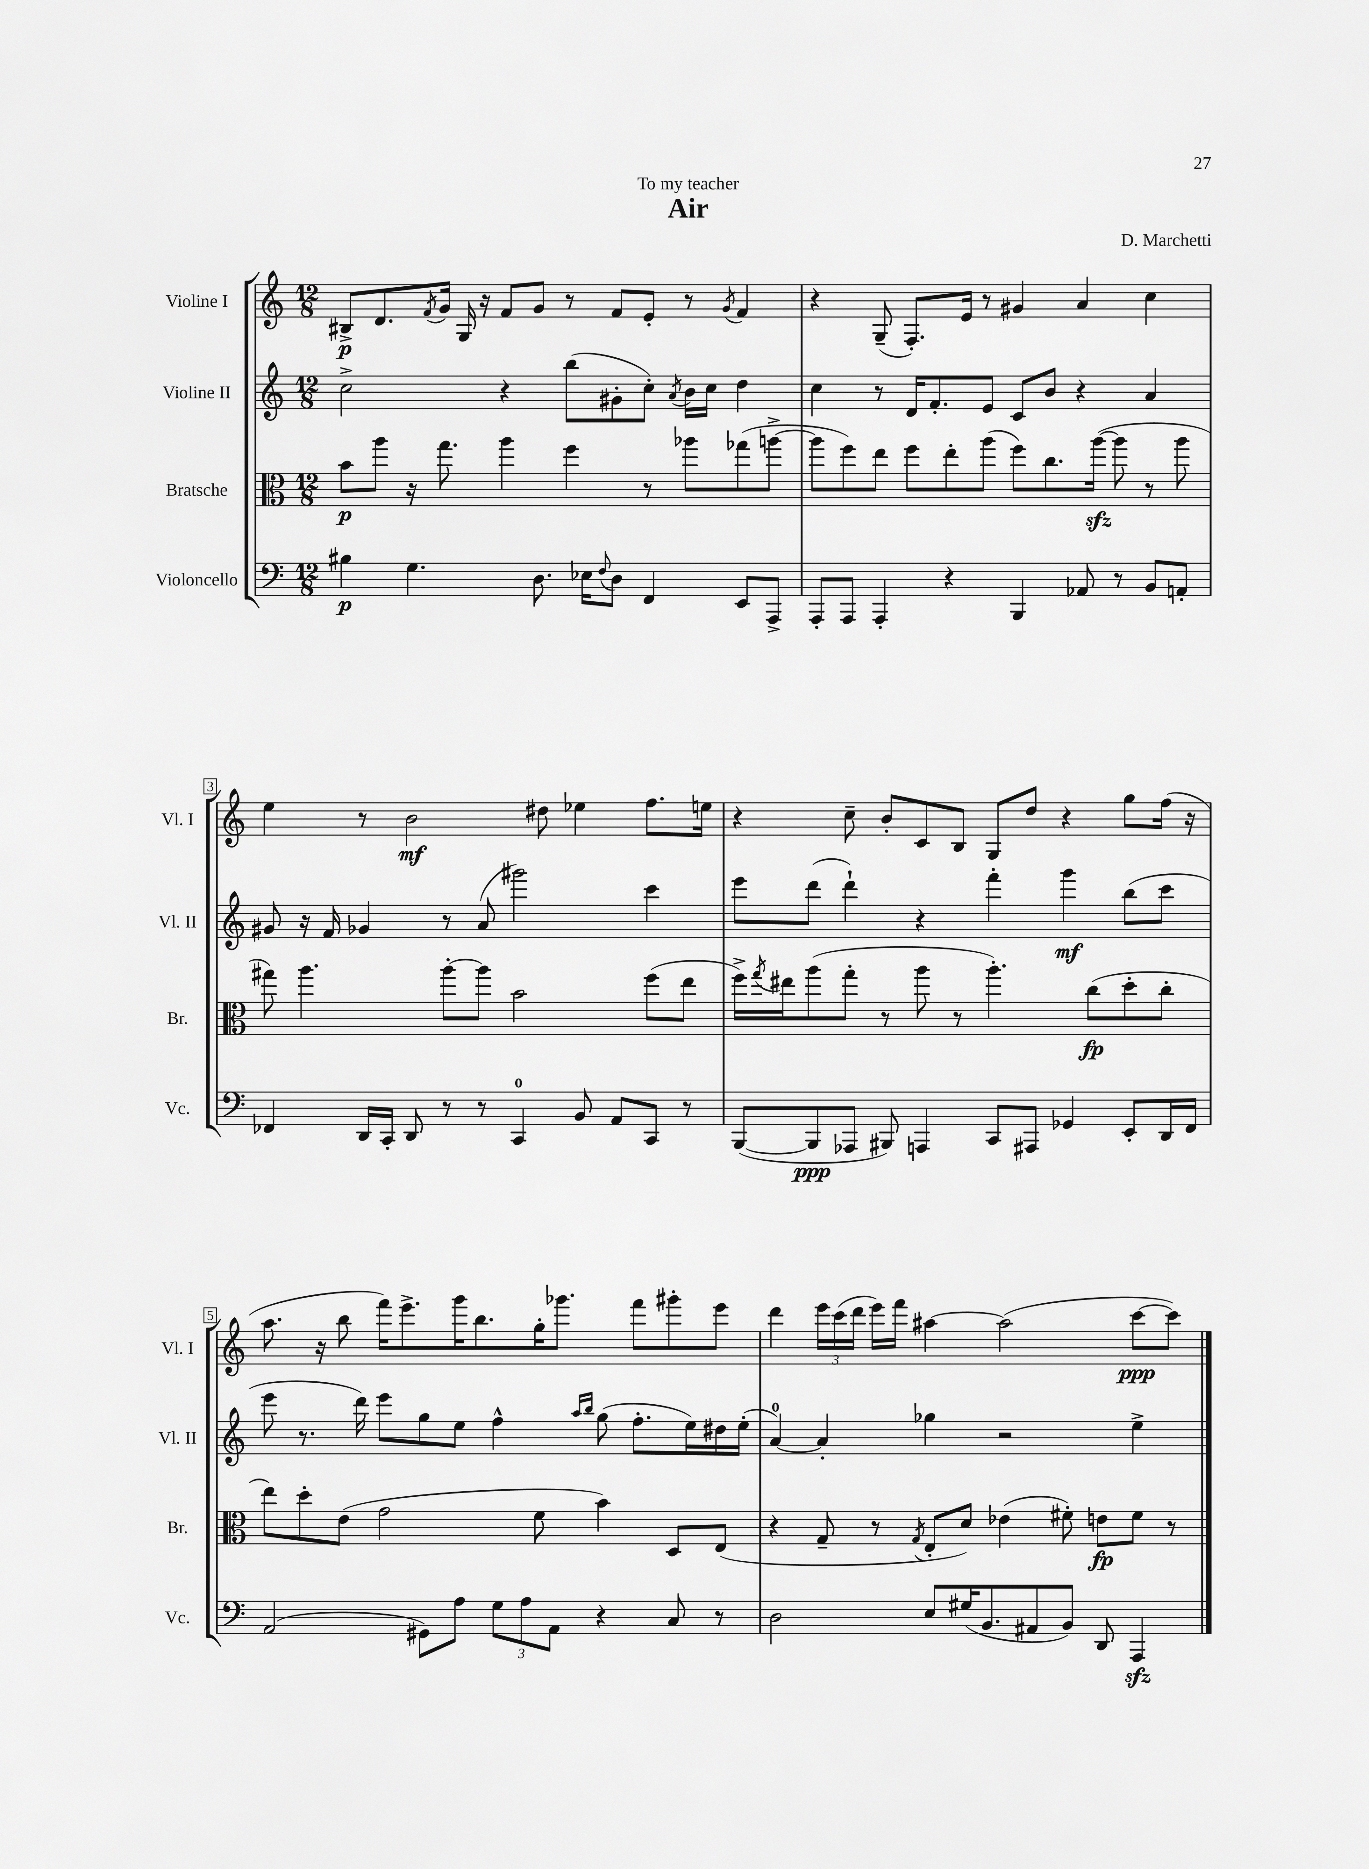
\header { title = "Air" composer = "D. Marchetti" dedication = "To my teacher" }
<<
\new StaffGroup <<
\new Staff = "s0" \with { instrumentName = "Violine I" shortInstrumentName = "Vl. I" } {
    \clef treble \key c \major \numericTimeSignature \time 12/8
    bis8->\p d'8. \acciaccatura { f'8 } g'16 g16 r16 f'8 g'8 r8 f'8 e'8-. r8 \acciaccatura { g'8 } f'4 |
    r4 g8--( f8.-.) e'16 r8 gis'4 a'4 c''4 |
    e''4 r8 b'2\mf dis''8 ees''4 f''8. e''16 |
    r4 c''8-- b'8-. c'8 b8 g8 d''8 r4 g''8 f''16( r16 |
    a''8. r16 b''8 f'''16) e'''8.-> g'''16 b''8. g''16-. ges'''8. f'''8 gis'''8-. e'''8 |
    d'''4 \tuplet 3/2 { e'''16 c'''16( d'''16 } e'''16) f'''16 ais''4~ ais''2( c'''8~\ppp c'''8) \bar "|." |
}
\new Staff = "s1" \with { instrumentName = "Violine II" shortInstrumentName = "Vl. II" } {
    \clef treble \key c \major \numericTimeSignature \time 12/8
    c''2-> r4 b''8( gis'8-. c''8-.) \acciaccatura { a'8 } b'16 c''16 d''4 |
    c''4 r8 d'16 f'8.-. e'8 c'8 b'8 r4 a'4 |
    gis'8 r16 f'16 ges'4 r8 a'8( gis'''2) c'''4 |
    e'''8 d'''8( d'''4-!) r4 f'''4-. g'''4\mf b''8( c'''8 |
    e'''8 r8. d'''16) e'''8 g''8 e''8 f''4-^ \grace { a''16 b''16 } g''8( f''8.-. e''16) dis''16 e''16-.( |
    a'4-0~) a'4-. ges''4 r2 e''4-> \bar "|." |
}
\new Staff = "s2" \with { instrumentName = "Bratsche" shortInstrumentName = "Br." } {
    \clef alto \key c \major \numericTimeSignature \time 12/8
    b'8\p a''8 r16 g''8. a''4 f''4 r8 aes''8 ges''8( a''8~-> |
    a''8 f''8) e''8 f''8 e''8-. a''8( f''8) c''8. a''16~\sfz( a''8 r8 a''8 |
    gis''8) a''4. a''8~-. a''8 b'2 f''8( e''8 |
    f''16->) \acciaccatura { g''8 } eis''16 a''8( g''8-. r8 a''8 r8 a''4.-.) c''8\fp( d''8-. c''8-. |
    e''8) d''8-. e'8( g'2 f'8 b'4) d8 e8( |
    r4 g8-- r8 \acciaccatura { g8 } e8-. d'8) ees'4( fis'8-.) e'8\fp fis'8 r8 \bar "|." |
}
\new Staff = "s3" \with { instrumentName = "Violoncello" shortInstrumentName = "Vc." } {
    \clef bass \key c \major \numericTimeSignature \time 12/8
    bis4\p g4. d8. ees16 \appoggiatura { f8 } d8 f,4 e,8 a,,8-> |
    a,,8-. a,,8 a,,4-. r4 b,,4 aes,8 r8 b,8 a,8-. |
    fes,4 d,16 c,16-. d,8 r8 r8 c,4-0 b,8 a,8 c,8 r8 |
    b,,8~( b,,8\ppp aes,,8 bis,,8) a,,4 c,8 ais,,8 ges,4 e,8-. d,16 f,16 |
    a,2( gis,8) a8 \tuplet 3/2 { g8 a8 a,8 } r4 c8 r8 |
    d2 e8 gis16( b,8. ais,8 b,8) d,8 a,,4\sfz \bar "|." |
}
>>
>>
\layout { \context { \Score \override BarNumber.stencil = #(make-stencil-boxer 0.1 0.3 ly:text-interface::print) } }
